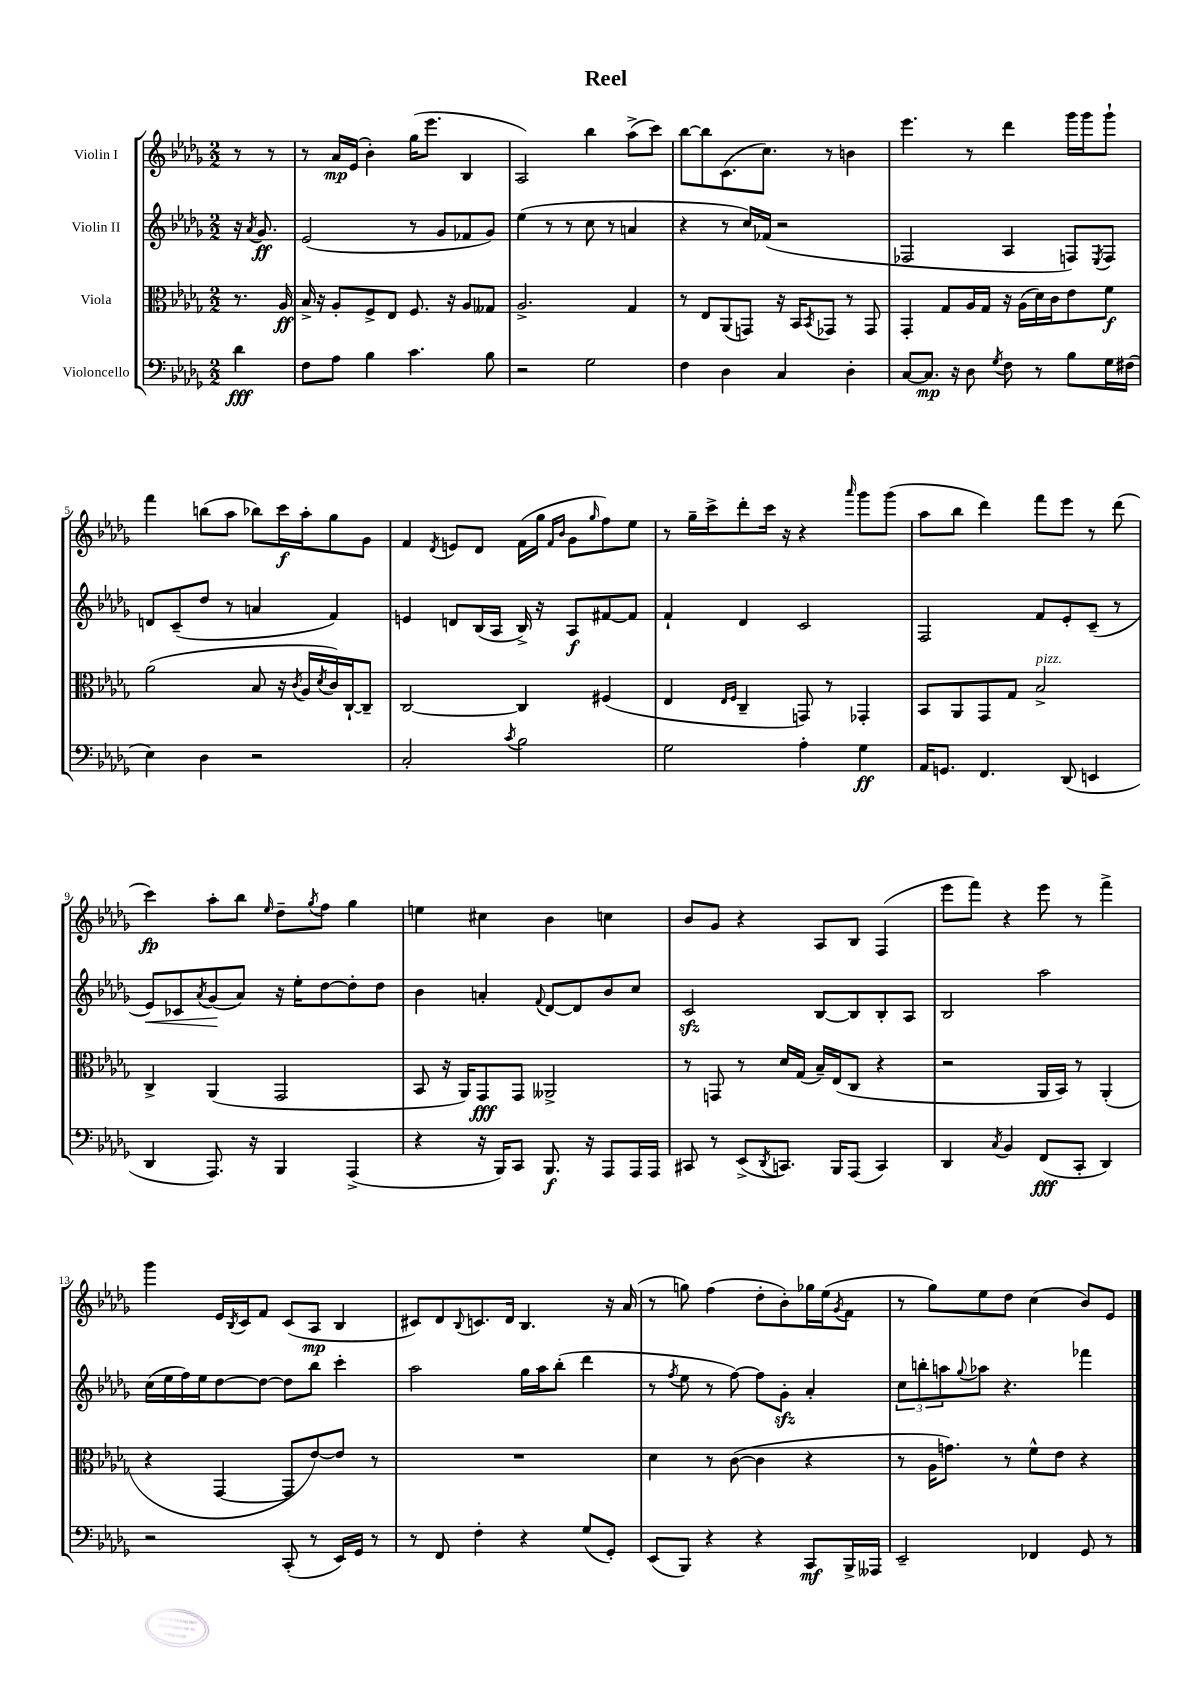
\header { title = "Reel" }
<<
\new StaffGroup <<
\new Staff = "s0" \with { instrumentName = "Violin I" } {
    \clef treble \key des \major \numericTimeSignature \time 2/2 \partial 4
    r8 r8 |
    r8 aes'16\mp ees'16( bes'4-.) ges''16( ees'''8. bes4 |
    aes2) bes''4 aes''8->( c'''8) |
    bes''8~ bes''8 c'8.( c''8.) r8 b'4 |
    ees'''4. r8 des'''4 ges'''16 ges'''16 ges'''8-! |
    f'''4 b''8( aes''8 bes''8) c'''16\f aes''16-. ges''8 ges'8 |
    f'4 \acciaccatura { des'8 } e'8 des'8 f'16( ges''16 \grace { f'16 bes'16 } ges'8 \grace { ges''16 } f''8) ees''8 |
    r8 ges''16-- c'''16-> des'''8-. c'''16 r16 r4 \grace { aes'''16 } ges'''8 ges'''8( |
    aes''8 bes''8 des'''4) f'''8 ees'''8 r8 des'''8( |
    c'''4\fp) aes''8-. bes''8 \grace { ees''16 } des''8-- \acciaccatura { ges''8 } f''8 ges''4 |
    e''4 cis''4 bes'4 c''4 |
    bes'8 ges'8 r4 aes8 bes8 f4( |
    ees'''8 f'''8) r4 ees'''8 r8 f'''4-> |
    ges'''4 ees'16 \acciaccatura { bes8 } c'16 f'8 c'8( aes8\mp bes4 |
    cis'8) des'8 \appoggiatura { bes8 } c'8. des'16 bes4. r16 aes'16( |
    r8 g''8) f''4( des''8-. bes'8-.) ges''16 ees''16( \acciaccatura { ges'8 } f'8 |
    r8 ges''8) ees''8 des''8 c''4( bes'8) ees'8 \bar "|." |
}
\new Staff = "s1" \with { instrumentName = "Violin II" } {
    \clef treble \key des \major \numericTimeSignature \time 2/2 \partial 4
    r16 \acciaccatura { aes'8 } ges'8.\ff |
    ees'2( r8 ges'8 fes'8 ges'8) |
    ees''4( r8 r8 c''8 r8 a'4 |
    r4 r8 c''16) fes'16( r2 |
    fes2 aes4 f8) \acciaccatura { ees8 } f8 |
    d'8 c'8--( des''8 r8 a'4 f'4) |
    e'4 d'8 bes16( aes16 bes16->) r16 aes8\f fis'8~ fis'8 |
    f'4-! des'4 c'2 |
    f2 f'8 ees'8-. c'8--( r8 |
    ees'8\<) ces'8 \acciaccatura { aes'8 } ges'8\!( aes'8) r16 ees''16-. des''8~ des''8-. des''8 |
    bes'4 a'4-. \appoggiatura { f'8 } des'8~ des'8 bes'8 c''8 |
    c'2\sfz bes8~ bes8 bes8-. aes8 |
    bes2 aes''2 |
    c''16( ees''16 f''16) ees''16 des''8~ des''8~ des''8 bes''8 c'''4-. |
    aes''2 ges''16 aes''16 bes''8-.( des'''4 |
    r8 \acciaccatura { f''8 } ees''8 r8 f''8~) f''8 ges'8-.\sfz aes'4-. |
    \tuplet 3/2 { c''8 b''8-. a''8 } \appoggiatura { ges''8 } aes''8 r4. fes'''4 \bar "|." |
}
\new Staff = "s2" \with { instrumentName = "Viola" } {
    \clef alto \key des \major \numericTimeSignature \time 2/2 \partial 4
    r8. aes16\ff |
    bes16-> r16 aes8-. f8-> ees8 f8. r16 aes8 geses8 |
    aes2.-> ges4 |
    r8 ees8 aes,8( g,8) r16 bes,16 \acciaccatura { bes,8 } ges,8 r8 ges,8 |
    ges,4-. ges8 aes16 ges16 r16 aes16( des'16) c'16 ees'8 f'8\f |
    aes'2( bes8 r16 \acciaccatura { c'8 } aes16 \acciaccatura { des'8 } c'16) c16~-! c8-- |
    c2~ c4 fis4( |
    ees4 \grace { ees16 f16 } c4-- g,8) r8 ges,4-. |
    bes,8 aes,8 ges,8 ges8 bes2->^\markup { \italic "pizz." } |
    c4-> aes,4( ges,2 |
    bes,8 r16 aes,16) ges,8\fff ges,8 aeses,2-> |
    r8 g,8 r8 des'16 ges16( bes16--) ees16( c8 r4 |
    r2 aes,16 bes,16) r8 aes,4-.( |
    r4 ges,4~ ges,8 ees'8~) ees'8 r8 |
    R1 |
    des'4 r8 c'8~( c'4 r4 |
    r8 aes16 g'8.) r8 f'8-^ ees'8 r4 \bar "|." |
}
\new Staff = "s3" \with { instrumentName = "Violoncello" } {
    \clef bass \key des \major \numericTimeSignature \time 2/2 \partial 4
    des'4\fff |
    f8 aes8 bes4 c'4. bes8 |
    r2 ges2 |
    f4 des4 c4 des4-. |
    c8~ c8.\mp r16 des8 \acciaccatura { ges8 } f8 r8 bes8 ges16 fis16( |
    ees4) des4 r2 |
    c2-. \acciaccatura { c'8 } bes2 |
    ges2 aes4-. ges4\ff |
    aes,16 g,8. f,4. des,8( e,4 |
    des,4 aes,,8.) r16 bes,,4 aes,,4->( |
    r4 r16 bes,,16) c,8 bes,,8.\f r16 aes,,8 aes,,16 aes,,16 |
    cis,8 r8 ees,8->( \acciaccatura { des,8 } c,8.) bes,,16 aes,,8( c,4) |
    des,4 \acciaccatura { c8 } bes,4 f,8\fff( c,8-. des,4) |
    r2 c,8-.( r8 ees,16) ges,16 r8 |
    r8 f,8 f4-. r4 ges8( ges,8-.) |
    ees,8( bes,,8) r4 r4 c,8\mf bes,,16-> aeses,,16 |
    ees,2-- fes,4 ges,8 r8 \bar "|." |
}
>>
>>
